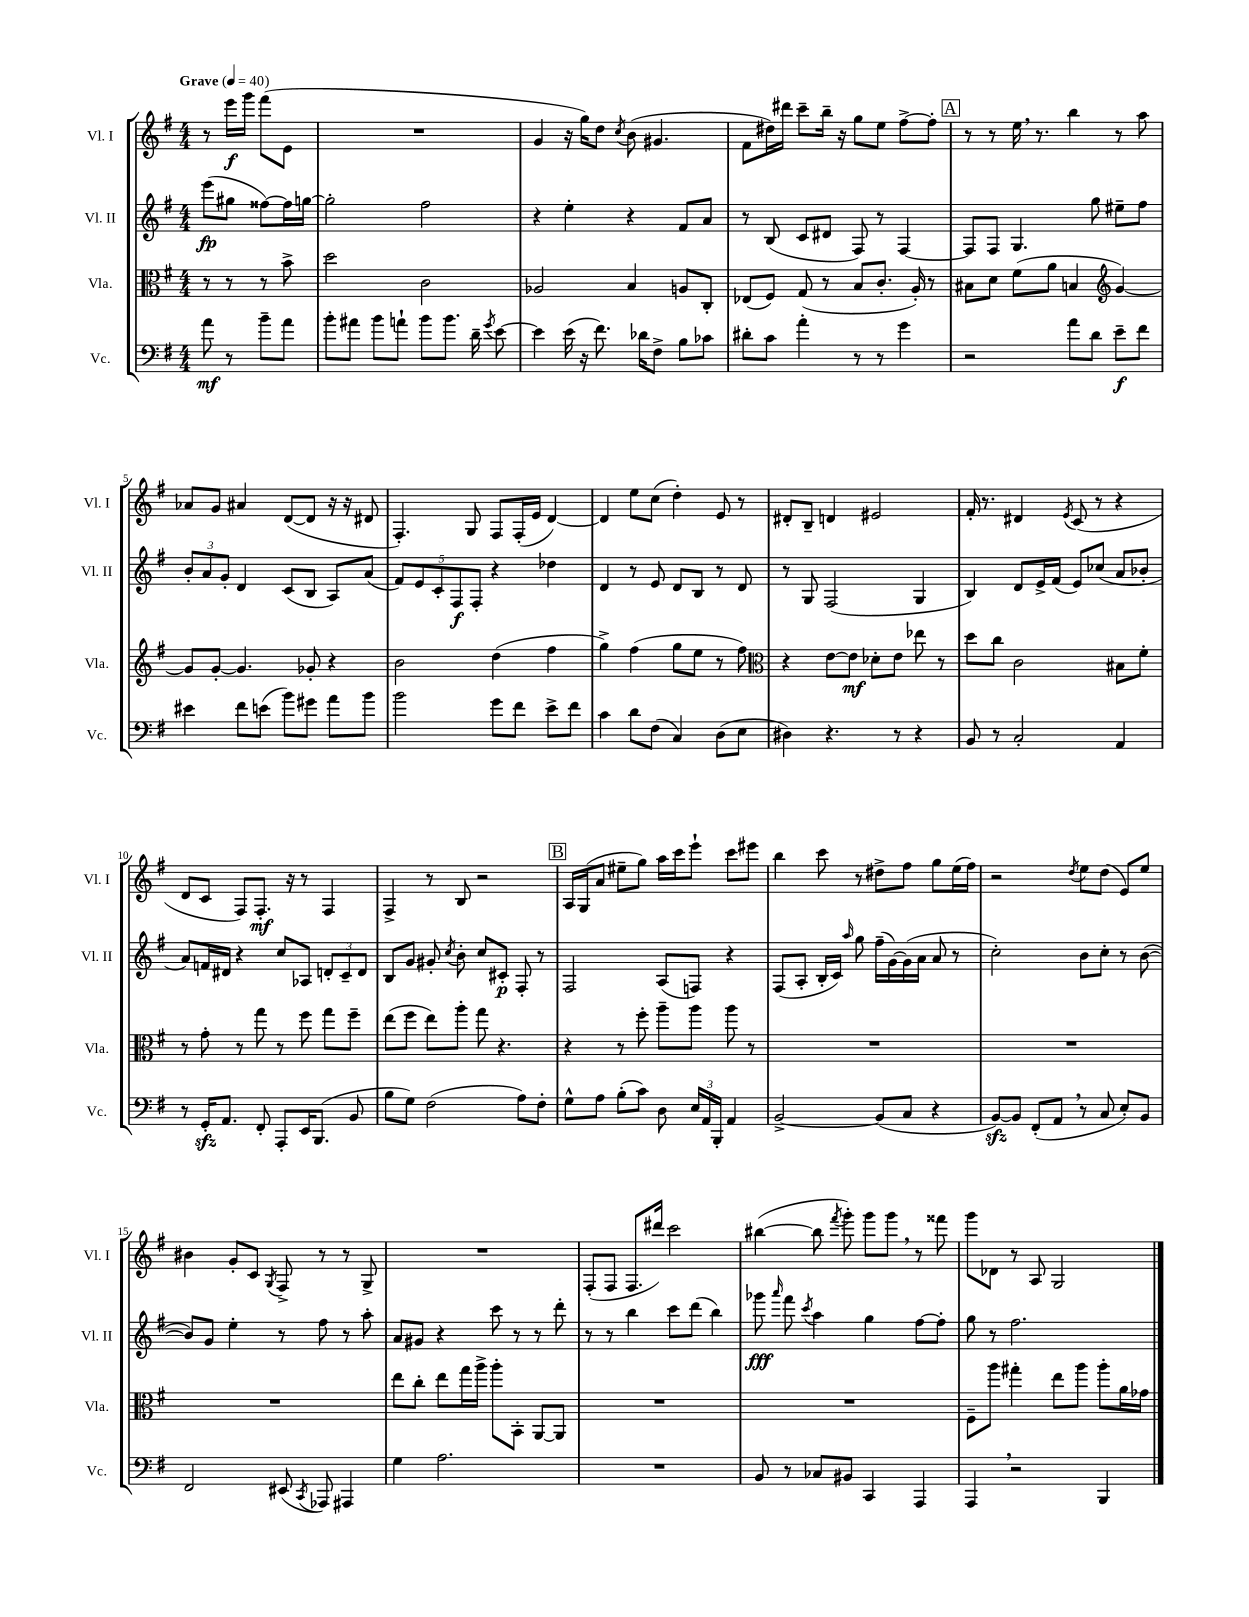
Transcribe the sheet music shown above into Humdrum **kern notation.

**kern	**dynam	**kern	**dynam	**kern	**dynam	**kern	**dynam
*part4	*part4	*part3	*part3	*part2	*part2	*part1	*part1
*staff4	*staff4	*staff3	*staff3	*staff2	*staff2	*staff1	*staff1
*I"Vc.	*	*I"Vla.	*	*I"Vl. II	*	*I"Vl. I	*
*I'Vc.	*	*I'Vla.	*	*I'Vl. II	*	*I'Vl. I	*
*clefF4	*	*clefC3	*	*clefG2	*	*clefG2	*
*k[f#]	*	*k[f#]	*	*k[f#]	*	*k[f#]	*
*M4/4	*	*M4/4	*	*M4/4	*	*M4/4	*
*MM40	*	*MM40	*	*MM40	*	*MM40	*
=	=	=	=	=	=	=	=
!	!	!	!	!	!	!LO:TX:a:B:t=Grave	!
8a\	mf	8r	.	(8eee\L	fp	8r	.
8r	.	8r	.	8gg#X\J	.	16eee\LL	f
.	.	.	.	.	.	16ggg\JJ	.
8b~\L	.	8r	.	[8ff##X\L)	.	(8fff#\L	.
8a\J	.	8b^\	.	16ff##\L]	.	8e\J	.
.	.	.	.	[16ggn\JJ	.	.	.
=1	=1	=1	=1	=1	=1	=1	=1
8b'\L	.	2dd\	.	2gg'\]	.	1r	.
8a#X\J	.	.	.	.	.	.	.
8b\L	.	.	.	.	.	.	.
8an`\J	.	.	.	.	.	.	.
8b\L	.	2c\	.	2ff#\	.	.	.
8.b\J	.	.	.	.	.	.	.
16d~\	.	.	.	.	.	.	.
8qg/	.	.	.	.	.	.	.
[8e\	.	.	.	.	.	.	.
=2	=2	=2	=2	=2	=2	=2	=2
4e\]	.	2A-X/	.	4r	.	4g/	.
(16e\	.	.	.	4ee'\	.	16r	.
16r	.	.	.	.	.	16gg\KL)	.
8.f#\)	.	.	.	.	.	8dd\J	.
.	.	.	.	.	.	8qcc/	.
.	.	4B/	.	4r	.	(8b\	.
16d-X\KL	.	.	.	.	.	.	.
8F#^\J	.	.	.	.	.	4.g#X/	.
8B\L	.	8An/L	.	8f#/L	.	.	.
8c-X\J	.	8C'/J	.	8a/J	.	.	.
=3	=3	=3	=3	=3	=3	=3	=3
8d#X'\L	.	(8E-X/L	.	8r	.	8f#\L	.
8c\J	.	8F#/J)	.	(8B/	.	16dd#X\L)	.
.	.	.	.	.	.	16ddd#X\JJ	.
4a'\	.	(8G/	.	8c/L	.	8ccc~\L	.
.	.	8r	.	8d#X/J	.	16bb~\Jk	.
.	.	.	.	.	.	16r	.
8r	.	8B/L	.	8F#/)	.	8gg\L	.
8r	.	8.c'/J	.	8r	.	8ee\J	.
4g\	.	.	.	[4F#/	.	[8ff#^\L	.
.	.	16A'/)	.	.	.	.	.
.	.	8r	.	.	.	8ff#'\J]	.
!!LO:REH:place=s1:t=A
=4	=4	=4	=4	=4	=4	=4	=4
2r	.	8B#X\L	.	8F#/L]	.	8r	.
.	.	8d\J	.	8F#/J	.	8r	.
.	.	(8f#\L	.	4.G/	.	16ee,\	.
.	.	.	.	.	.	8.r	.
.	.	8a\J	.	.	.	.	.
8a\L	.	4Bn/	.	.	.	4bb\	.
8d\J	.	.	.	8gg\	.	.	.
*	*	*clefG2	*	*	*	*	*
8e~\L	f	[4g/)	.	8ee#X~\L	.	8r	.
8f#\J	.	.	.	8ff#\J	.	8aa\	.
!!LO:LB:g=z
=5	=5	=5	=5	=5	=5	=5	=5
4e#X\	.	8g/L]	.	12b'/L	.	8a-X/L	.
.	.	.	.	12a/	.	.	.
.	.	[8g'/J	.	.	.	8g/J	.
.	.	.	.	12g'/J	.	.	.
8f#\L	.	4.g/]	.	4d/	.	4a#X/	.
(8en\J	.	.	.	.	.	.	.
8b\L)	.	.	.	(8c/L	.	([8d/L	.
8g#X\J	.	8g-X'/	.	8B/J	.	8d/J]	.
8a\L	.	4r	.	8A/L)	.	16r	.
.	.	.	.	.	.	16r	.
8b\J	.	.	.	(8a/J	.	8d#X/	.
=6	=6	=6	=6	=6	=6	=6	=6
2b\	.	2b\	.	10f#/L)	.	4.F#'/)	.
.	.	.	.	10e/	.	.	.
.	.	.	.	10c'/	.	.	.
.	.	.	.	10F#/	f	.	.
.	.	.	.	.	.	8G/	.
.	.	.	.	10F#'/J	.	.	.
8g\L	.	(4dd\	.	4r	.	8F#/L	.
8f#\J	.	.	.	.	.	(16F#'/L	.
.	.	.	.	.	.	16e/JJ	.
8e^\L	.	4ff#\	.	4dd-X\	.	[4d/)	.
8f#\J	.	.	.	.	.	.	.
=7	=7	=7	=7	=7	=7	=7	=7
4c\	.	4gg^\)	.	4d/	.	4d/]	.
8d\L	.	(4ff#\	.	8r	.	8ee\L	.
(8F#\J	.	.	.	8e/	.	(8cc\J	.
4C/)	.	8gg\L	.	8d/L	.	4dd'\)	.
.	.	8ee\J	.	8B/J	.	.	.
(8D\L	.	8r	.	8r	.	8e/	.
8E\J	.	8ff#\)	.	8d/	.	8r	.
=8	=8	=8	=8	=8	=8	=8	=8
*	*	*clefC3	*	*	*	*	*
4D#X\)	.	4r	.	8r	.	8d#X'/L	.
.	.	.	.	8G/	.	8B~/J	.
4.r	.	[8e\L	.	(2F#/	.	4dn/	.
.	.	8e\J]	mf	.	.	.	.
.	.	8d-X'\L	.	.	.	2e#X/	.
8r	.	8e\J	.	.	.	.	.
4r	.	8ee-X\	.	4G/	.	.	.
.	.	8r	.	.	.	.	.
=9	=9	=9	=9	=9	=9	=9	=9
8BB/	.	8dd\L	.	4B/)	.	16f#'/	.
.	.	.	.	.	.	8.r	.
8r	.	8cc\J	.	.	.	.	.
2C'/	.	2c\	.	8d/L	.	4d#X/	.
.	.	.	.	16e^/L	.	.	.
.	.	.	.	(16f#/JJ	.	.	.
.	.	.	.	.	.	8qe/	.
.	.	.	.	8e/L)	.	(8c/	.
.	.	.	.	(8cc-X/J	.	8r	.
4AA/	.	8B#X\L	.	8a/L	.	4r	.
.	.	8f#'\J	.	8b-X'/J	.	.	.
!!LO:LB:g=z
=10	=10	=10	=10	=10	=10	=10	=10
8r	.	8r	.	8a/L)	.	8d/L	.
16GGzz'/KL	.	8g'\	.	16fn/L	.	8c/J	.
8.AA/J	.	.	.	16d#X/JJ	.	.	.
.	.	8r	.	4r	.	8F#/L)	.
8FF#'/	.	8gg\	.	.	.	8.F#'/J	mf
8AAA'/L	.	8r	.	8cc/L	.	.	.
.	.	.	.	.	.	16r	.
16EE/K	.	8ff#\	.	8A-X/J	.	8r	.
(8.BBB/J	.	.	.	.	.	.	.
.	.	8gg\L	.	12dn'/L	.	4F#/	.
.	.	.	.	12c~/	.	.	.
8BB/	.	8ff#~\J	.	.	.	.	.
.	.	.	.	12d/J	.	.	.
=11	=11	=11	=11	=11	=11	=11	=11
8B\L	.	(8ee\L	.	8B/L	.	4F#^/	.
8G\J)	.	8ff#\J	.	8g/J	.	.	.
(2F#\	.	8ee\L)	.	8g#X'/	.	8r	.
.	.	.	.	8qcc/	.	.	.
.	.	8aa'\J	.	8b'\	.	8B/	.
.	.	8gg\	.	8cc/L	.	2r	.
.	.	4.r	.	8c#X'/J	p	.	.
8A\L)	.	.	.	8F#'/	.	.	.
8F#'\J	.	.	.	8r	.	.	.
!!LO:REH:place=s1:t=B
=12	=12	=12	=12	=12	=12	=12	=12
8G^^\L	.	4r	.	2F#/	.	16A/LL	.
.	.	.	.	.	.	(16G/J	.
8A\J	.	.	.	.	.	8a/J	.
(8B'\L	.	8r	.	.	.	8ee#X~\L	.
8c\J)	.	8ff#'\	.	.	.	8gg\J)	.
8D\	.	8aa~\L	.	(8A/L	.	16aa\LL	.
.	.	.	.	.	.	16ccc\J	.
24E/LL	.	8aa\J	.	8Fn/J)	.	8eee`\J	.
24AA/	.	.	.	.	.	.	.
24BBB'/JJ	.	.	.	.	.	.	.
4AA/	.	8aa\	.	4r	.	8ccc\L	.
.	.	8r	.	.	.	8eee#X\J	.
=13	=13	=13	=13	=13	=13	=13	=13
[2BB^/	.	1r	.	(8F#/L	.	4bb\	.
.	.	.	.	8A'/J	.	.	.
.	.	.	.	16B'/LL	.	8ccc\	.
.	.	.	.	16c/JJ)	.	.	.
.	.	.	.	16qqaa/	.	.	.
.	.	.	.	8gg\	.	8r	.
(8BB/L]	.	.	.	(16ff#~\LL	.	8dd#X^\L	.
.	.	.	.	[16g\)	.	.	.
8C/J	.	.	.	(16g\]	.	8ff#\J	.
.	.	.	.	16a\JJ	.	.	.
4r	.	.	.	8a/	.	8gg\L	.
.	.	.	.	8r	.	(16ee\L	.
.	.	.	.	.	.	16ff#\JJ)	.
=14	=14	=14	=14	=14	=14	=14	=14
[8BBzz/L)	.	1r	.	2cc'\)	.	2r	.
8BB/J]	.	.	.	.	.	.	.
(8FF#'/L	.	.	.	.	.	.	.
8AA,/J	.	.	.	.	.	.	.
.	.	.	.	.	.	8qdd/	.
8r	.	.	.	8b\L	.	8ee\L	.
8C/	.	.	.	8cc'\J	.	(8dd\J	.
8E'/L)	.	.	.	8r	.	8e/L)	.
8BB/J	.	.	.	([8b\	.	8ee/J	.
!!LO:LB:g=z
=15	=15	=15	=15	=15	=15	=15	=15
2FF#/	.	1r	.	8b/L])	.	4b#X\	.
.	.	.	.	8g/J	.	.	.
.	.	.	.	4ee'\	.	8g'/L	.
.	.	.	.	.	.	8c/J	.
.	.	.	.	.	.	8qG/	.
(8EE#X/	.	.	.	8r	.	8F#^/	.
8qCC/	.	.	.	.	.	.	.
8AAA-X/)	.	.	.	8ff#\	.	8r	.
4AAA#X/	.	.	.	8r	.	8r	.
.	.	.	.	8aa'\	.	8G^/	.
=16	=16	=16	=16	=16	=16	=16	=16
4G\	.	8ee\L	.	8a/L	.	1r	.
.	.	8cc'\J	.	8g#X/J	.	.	.
2.A\	.	8ee\L	.	4r	.	.	.
.	.	16gg\L	.	.	.	.	.
.	.	16aa^\JJ	.	.	.	.	.
.	.	8aa'\L	.	8ccc\	.	.	.
.	.	8BB'\J	.	8r	.	.	.
.	.	[8AA/L	.	8r	.	.	.
.	.	8AA/J]	.	8ddd'\	.	.	.
=17	=17	=17	=17	=17	=17	=17	=17
1r	.	1r	.	8r	.	(8F#'/L	.
.	.	.	.	8r	.	8F#/J	.
.	.	.	.	4bb\	.	8.F#/L	.
.	.	.	.	.	.	16ddd#X/Jk)	.
.	.	.	.	8ccc\L	.	2ccc\	.
.	.	.	.	(8ddd\J	.	.	.
.	.	.	.	4bb\)	.	.	.
=18	=18	=18	=18	=18	=18	=18	=18
8BB/	.	1r	.	8ggg-X\	fff	([4bb#X\	.
.	.	.	.	16qqaaa/	.	.	.
8r	.	.	.	8fff#\	.	.	.
.	.	.	.	8qccc/	.	.	.
8C-X/L	.	.	.	4aa\	.	8bb#\]	.
.	.	.	.	.	.	8qfff#/	.
8BB#X/J	.	.	.	.	.	8ggg'\)	.
4CC/	.	.	.	4gg\	.	8ggg\L	.
.	.	.	.	.	.	8ggg,\J	.
4AAA/	.	.	.	[8ff#\L	.	8r	.
.	.	.	.	8ff#'\J]	.	8fff##X\	.
=19	=19	=19	=19	=19	=19	=19	=19
4AAA,/	.	8F#~\L	.	8gg\	.	8ggg\L	.
.	.	8aa\J	.	8r	.	8d-X\J	.
2r	.	4gg#X'\	.	2.ff#\	.	8r	.
.	.	.	.	.	.	8A/	.
.	.	8ee\L	.	.	.	2G/	.
.	.	8aa\J	.	.	.	.	.
4BBB/	.	8aa'\L	.	.	.	.	.
.	.	16a\L	.	.	.	.	.
.	.	16g-X\JJ	.	.	.	.	.
==	==	==	==	==	==	==	==
*-	*-	*-	*-	*-	*-	*-	*-
